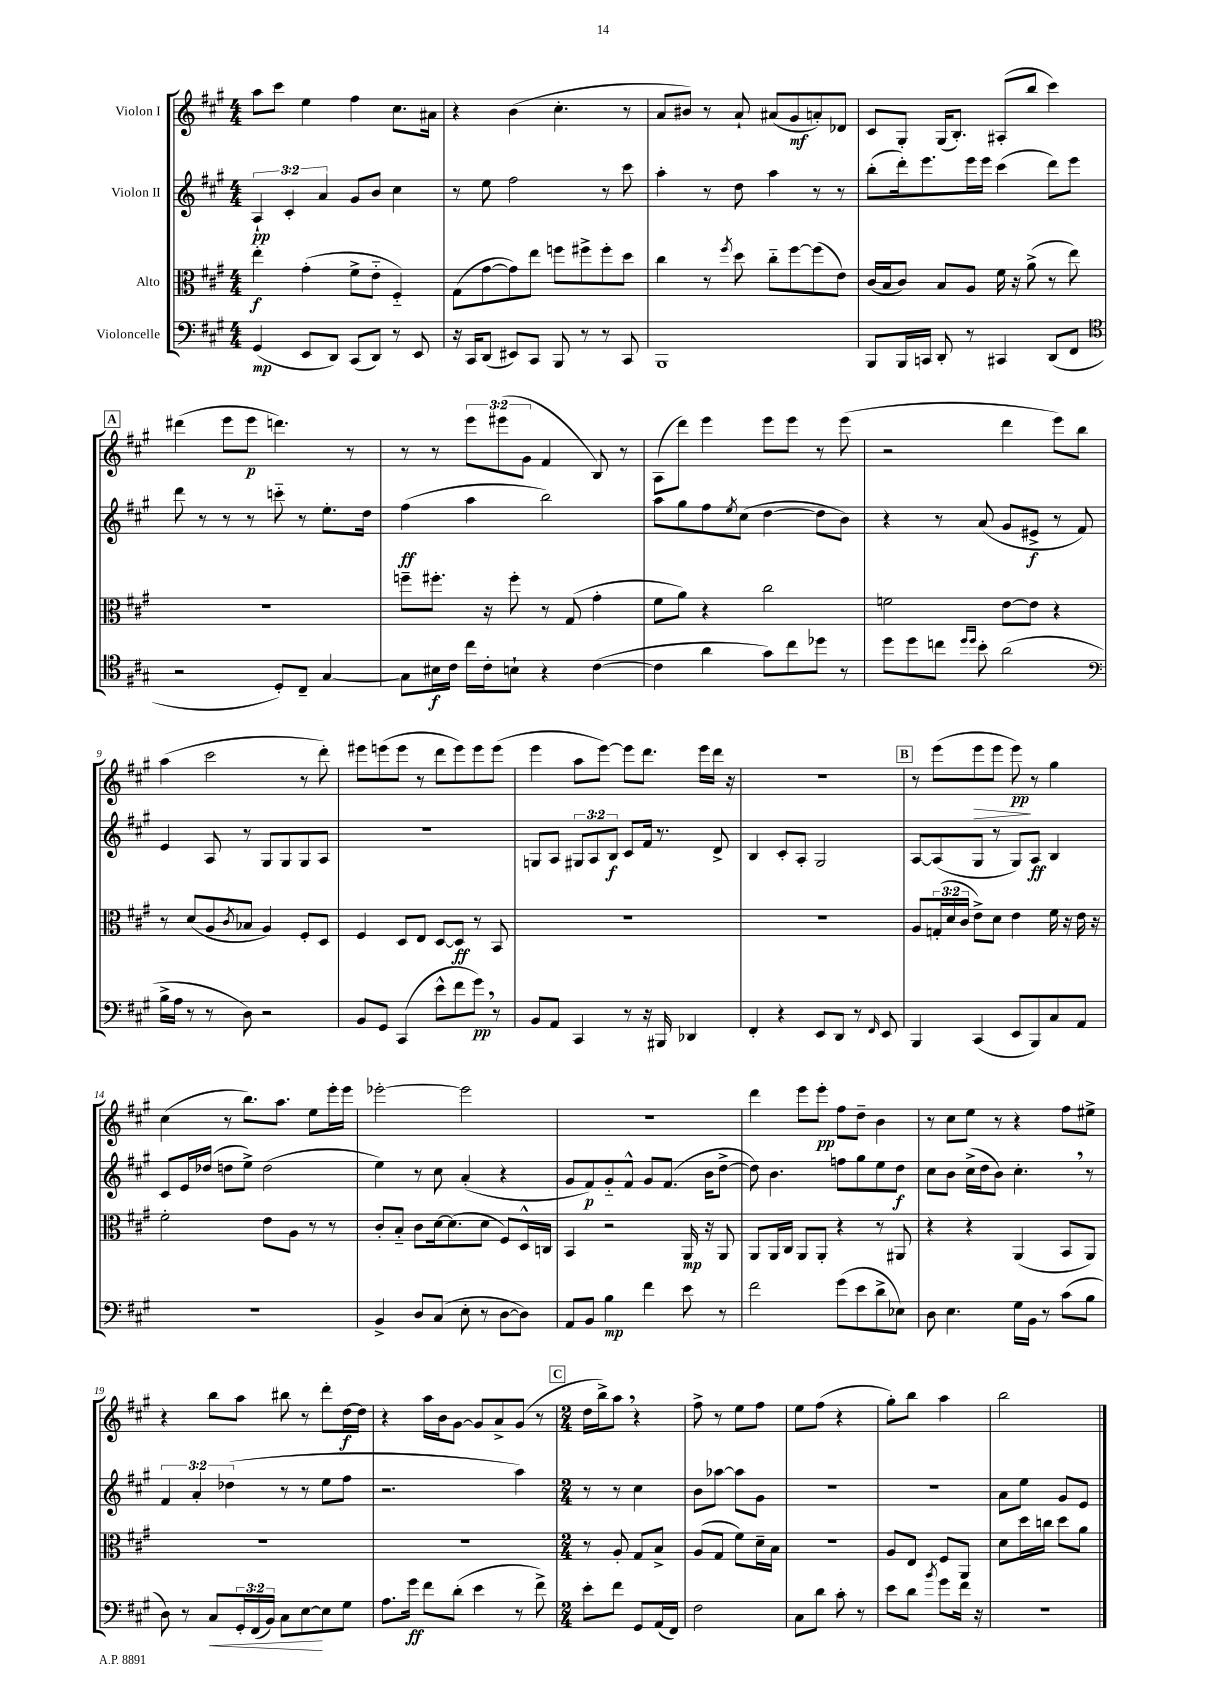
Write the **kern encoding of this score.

**kern	**kern	**kern	**kern
*staff4	*staff3	*staff2	*staff1
*clefF4	*clefC3	*clefG2	*clefG2
*k[f#c#g#]	*k[f#c#g#]	*k[f#c#g#]	*k[f#c#g#]
*M4/4	*M4/4	*M4/4	*M4/4
(4GG#	4ee'	6A`	8aa
.	.	.	8ccc#
.	.	6c#'	.
8EE	(4g#'	.	4ee
.	.	6a	.
8DD)	.	.	.
(8CC#	8f#^	8g#	4ff#
8DD)	8e'~	8b	.
8r	4F#'~)	4cc#	8.cc#
8EE	.	.	.
.	.	.	16a#
=	=	=	=
16r	(8G#	8r	4r
16CC#	.	.	.
(8DD	[8g#	8ee	.
8EE#)	8g#])	2ff#	(4b
8CC#	8ee	.	.
8BBB	8ff	.	4.cc#'
8r	8ff#^	.	.
8r	8ff#'	8r	.
8CC#	8dd	8ccc#	8r
=	=	=	=
1BBB	4cc#	4aa'	8a
.	.	.	8b#)
.	8r	8r	8r
.	8qff#	.	.
.	8dd	8dd	8a`
.	8cc#'~	4aa	(8a#
.	[8ff#	.	8g#
.	(8ff#]	8r	8a')
.	8e)	8r	8d-
=	=	=	=
8BBB	(16c#	(8bb'	8c#
.	16B	.	.
16BBB	8c#)	16ddd')	8G#'
16CC	.	8.eee	.
8DD'	8B	.	(16G#
.	.	.	8.B')
8r	8A	16eee	.
.	.	16eee	.
4CC#	16f#	(4ccc#	(8A#'
.	16r	.	.
.	(8a^	.	8bb
(8DD	8r	8ddd)	4ccc#)
8FF#	8ee)	8eee	.
=	=	=	=
*clefC4	*	*	*
2r	1r	8ddd	(4ddd#
.	.	8r	.
.	.	8r	8eee
.	.	8r	8eee
8D')	.	8ccc'~	4.ddd)
8C#~	.	8r	.
[4G#	.	8.ee'	.
.	.	.	8r
.	.	16dd	.
=	=	=	=
8G#]	8ff~	(4ff#	8r
16B#	8.ff#'	.	8r
16c#	.	.	.
16cc#	.	4aa	12eee
16c#'	16r	.	.
.	.	.	(12eee#
8B`	8ff#'	.	.
.	.	.	12g#
4r	8r	2bb)	4f#
.	(8G#	.	.
([4c#	4g#'	.	8B)
.	.	.	8r
=	=	=	=
4c#]	8f#	8aa	(8A
.	8a)	8gg#	8ddd)
4a	4r	8ff#	4eee
.	.	8qee	.
.	.	(8cc#	.
8g#)	2cc#	[4dd	8eee
8cc#	.	.	8eee
8dd-	.	8dd]	8r
8r	.	8b)	(8eee
=	=	=	=
8dd	2f	4r	2r
8dd	.	.	.
8cc	.	8r	.
16qqdd	.	.	.
16qqdd	.	.	.
8b'	.	(8a	.
(2a	[8e	8g#	4ddd
.	8e]	8e#^	.
.	4r	8r	8eee)
.	.	8f#)	8bb
=	=	=	=
*clefF4	*	*	*
16B^	8r	4e	(4aa
16A	.	.	.
8r	(8d	.	.
8r	8A	8A	2ccc#
.	8qc#	.	.
8D)	8B-	8r	.
2r	4A)	8G#	.
.	.	8G#	.
.	8F#'	8G#	8r
.	8D	8A	8ddd')
=	=	=	=
8BB	4F#	1r	8eee#
8GG#	.	.	(8eee
(4CC#	8D	.	8eee
.	8E	.	8r
8e^^	[8D	.	8ddd
8f#	8D]	.	8eee)
8g#)	8r	.	8eee
8r	8BB	.	(8eee
=	=	=	=
8BB	1r	8G	4eee
8AA	.	8A	.
4CC#	.	12G#	8aa
.	.	12A	.
.	.	.	[8eee)
.	.	12B	.
8r	.	8c#	8eee]
16r	.	16f#	8.ddd
16BBB#	.	8.r	.
4DD-	.	.	.
.	.	.	16eee
.	.	8d^	16ddd
.	.	.	16r
=	=	=	=
4FF#'	1r	4B	1r
4r	.	8c#'	.
.	.	8A'	.
8EE	.	2G#	.
8DD	.	.	.
8r	.	.	.
16qqFF#	.	.	.
8EE	.	.	.
=	=	=	=
4BBB	8A	[8A	8r
.	(24G'	(8A]	(8eee
.	24d	.	.
.	24c#	.	.
(4CC#	8e^)	8G#	8eee
.	8d	8r	8eee
8EE	4e	8G#)	8eee)
8BBB)	.	8A	8r
8C#	16f#	4B	4gg#
.	16r	.	.
8AA	16e	.	.
.	16r	.	.
=	=	=	=
1r	2f#'	8c#	(4cc#
.	.	16e	.
.	.	(16dd-	.
.	.	8dd	8r
.	.	8ee^)	8.bb)
.	8e	(2dd	.
.	.	.	8.aa
.	8A	.	.
.	8r	.	8ee
.	8r	.	16eee'
.	.	.	16eee
=	=	=	=
4BB^	8c#'	4ee)	[2eee-'
.	8B'~	.	.
8D	8c#	8r	.
(8C#	[16d	8cc#	.
.	(8.d]	.	.
8E'	.	(4a'	2eee-]
8r	8d	.	.
[8D	8F#)	4r	.
8D])	16D^^	.	.
.	16C	.	.
=	=	=	=
8AA	4BB	8g#	1r
8BB	.	8f#)	.
4B	2r	8g#'~	.
.	.	8f#^^	.
4f#	.	8g#	.
.	.	(8.f#	.
8e	16AA	.	.
.	16r	16b	.
8r	8AA	[8dd^	.
=	=	=	=
2f#	8AA	8dd])	4ddd
.	16AA	4.b	.
.	16C#	.	.
.	8AA	.	8eee
.	8AA'	.	8eee'
(8g#	4r	8ff	8ff#
8e	.	8gg#	8dd~
8d^	8r	8ee	4b
8E-)	8AA#	8dd	.
=	=	=	=
8D	4r	8cc#	8r
4.E	.	8b	8cc#
.	4r	(16cc#^	8ee
.	.	16dd	.
.	.	8b)	8r
16G#	(4AA	4.cc#'	4r
16BB	.	.	.
8r	.	.	.
(8c#	8BB	.	8ff#
8B	8AA)	8r	8ee#^
=	=	=	=
8D)	1r	6f#	4r
8r	.	.	.
.	.	6a'	.
8C#	.	.	8bb
.	.	(6dd-	.
24GG#'	.	.	8aa
(24FF#	.	.	.
24BB)	.	.	.
8C#	.	8r	8bb#
[8E	.	8r	8r
8E]	.	8ee	8ddd'
8G#	.	8ff#	[16dd
.	.	.	16dd]
=	=	=	=
8.A	1r	2.r	4r
16g#	.	.	.
8f#	.	.	16aa
.	.	.	16b
(8d'	.	.	[8g#
4e	.	.	8g#]
.	.	.	8a^
8r	.	4aa)	(8g#
8f#^)	.	.	8r
=	=	=	=
*M2/4	*M2/4	*M2/4	*M2/4
8e'	8r	8r	16dd
.	.	.	16bb^)
8f#	8A'	8r	8aa
8GG#	8G#	4cc#	4r
(16AA	8B^	.	.
16FF#)	.	.	.
=	=	=	=
2F#	(8A	8b	8ff#^
.	8G#	[8aa-	8r
.	8f#)	8aa-]	8ee
.	16d~	8g#	8ff#
.	16B	.	.
=	=	=	=
8C#	2r	2r	8ee
8d	.	.	(8ff#
8c#'	.	.	4r
8r	.	.	.
=	=	=	=
8e	8A	2r	8gg#')
8d	8E	.	8bb
8qb	.	.	.
8g#	8F#	.	4aa
16f#	8AA	.	.
16r	.	.	.
=	=	=	=
2r	8d	8a	2bb
.	16dd	8ee	.
.	16cc	.	.
.	8dd	8g#	.
.	8a	8e	.
==	==	==	==
*-	*-	*-	*-
